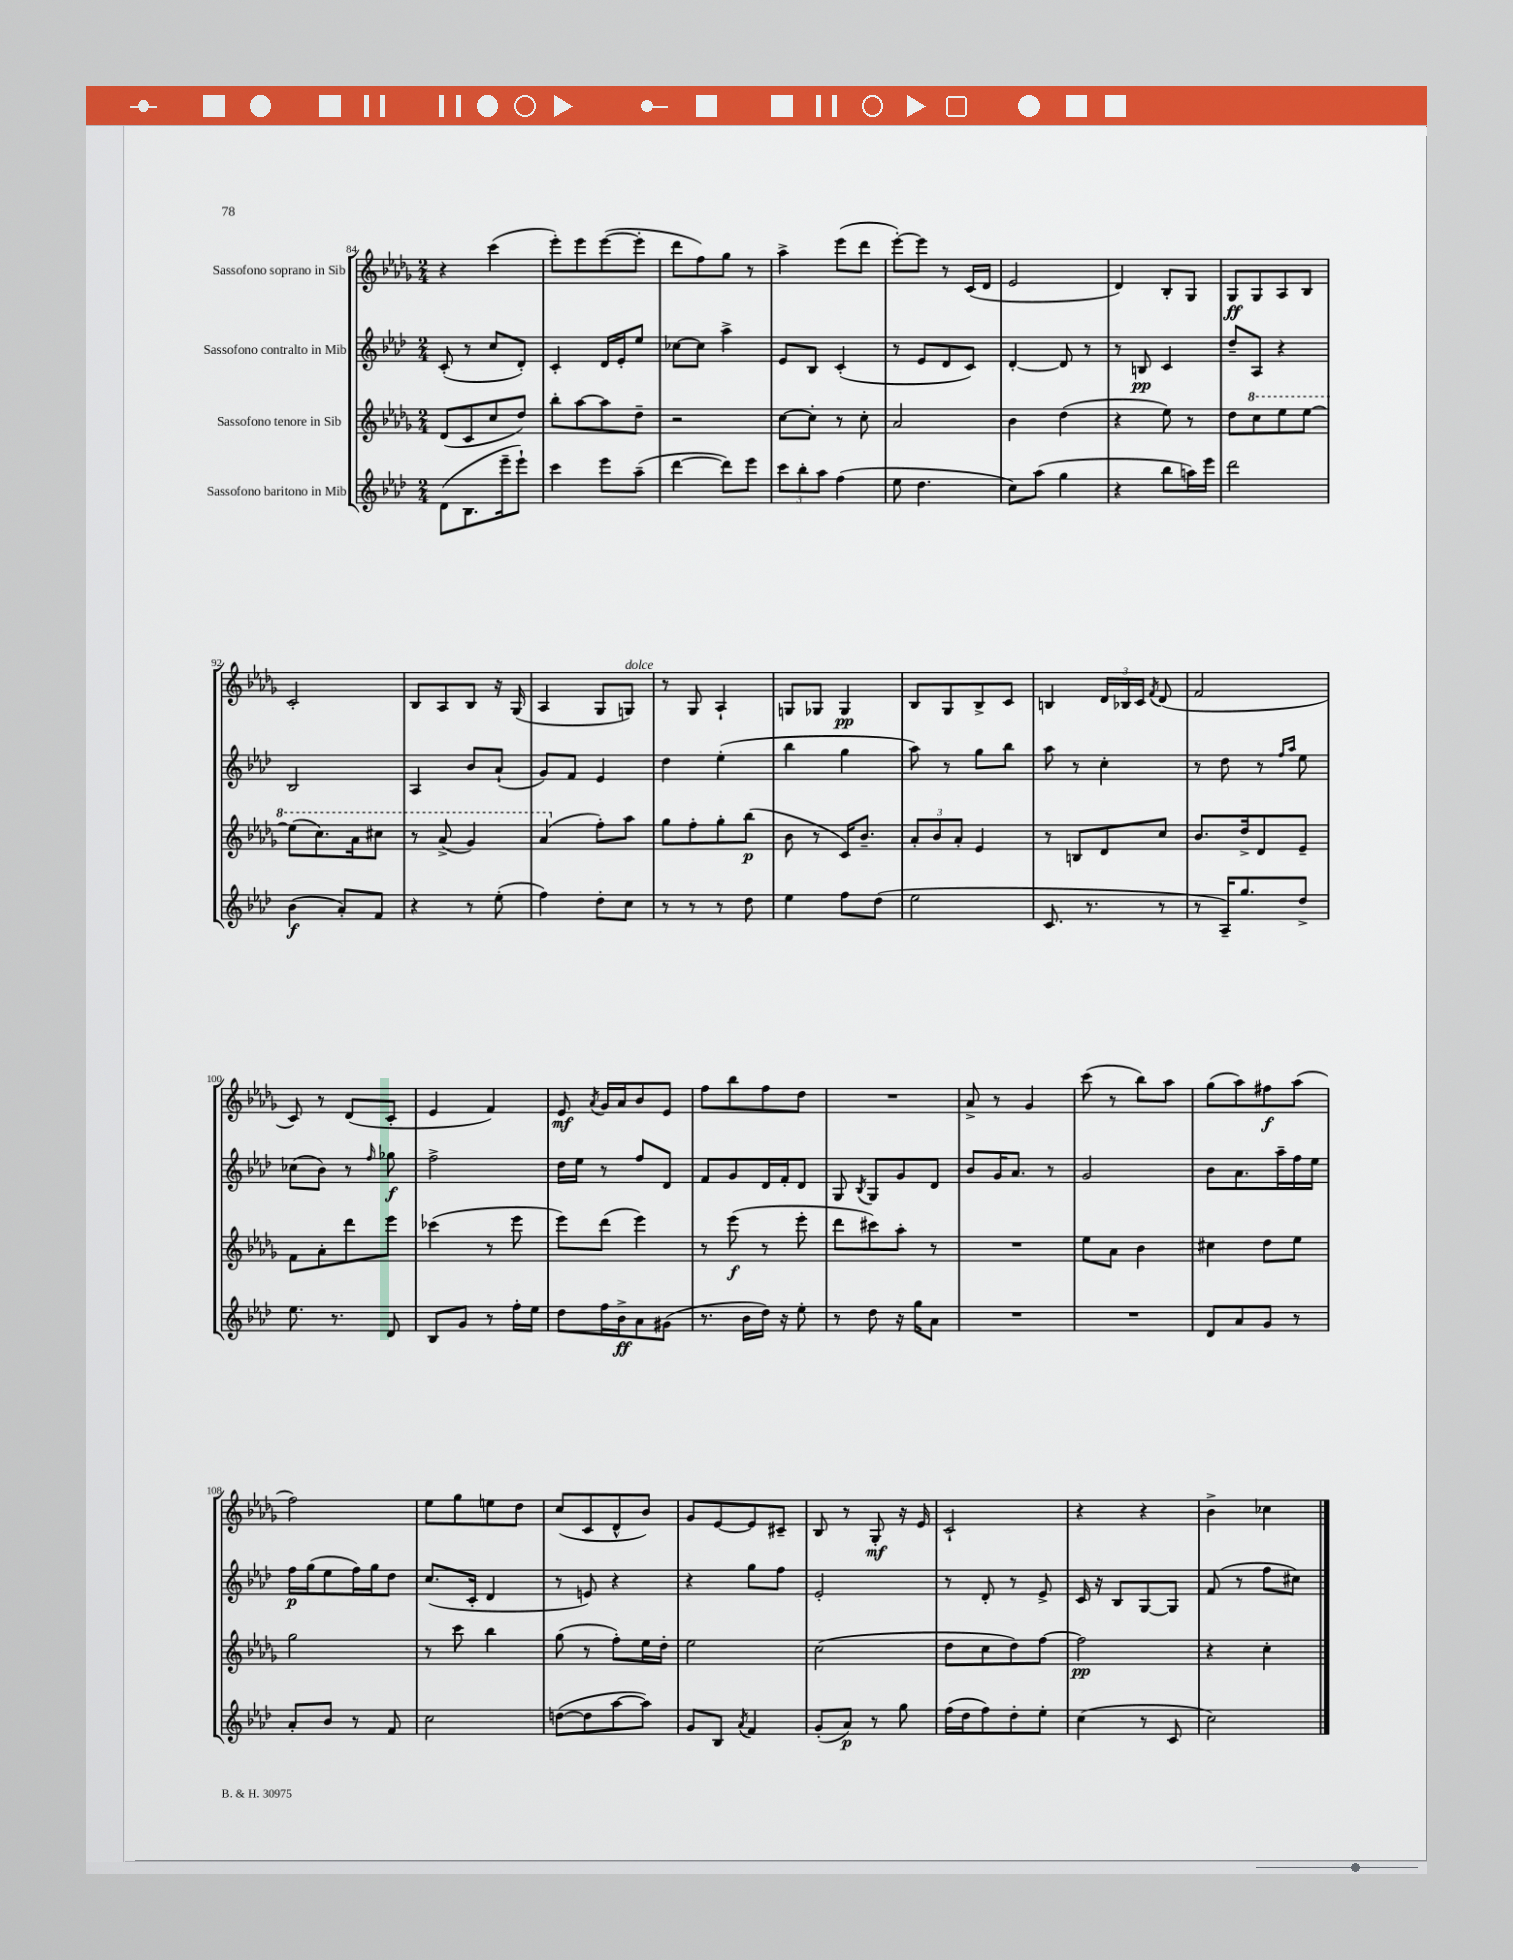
<<
\new StaffGroup <<
\new Staff = "s0" \with { instrumentName = "Sassofono soprano in Sib" } {
    \clef treble \key des \major \numericTimeSignature \time 2/4
    \autoBeamOff r4 c'''4( |
    ees'''8[-.) ees'''8 ees'''8~( ees'''8]-. |
    des'''8[ f''8) ges''8] r8 |
    aes''4-> ees'''8[( des'''8] |
    ees'''8[~-.) ees'''8] r8 c'16[( des'16] |
    ees'2 |
    des'4) bes8[-. ges8] |
    ges8[\ff ges8 aes8 bes8] |
    c'2-. |
    bes8[ aes8 bes8] r16 ges16( |
    aes4 ges8[ g8]^\markup { \italic "dolce" }) |
    r8 ges8 aes4-! |
    g8[ ges8] ges4\pp |
    bes8[ ges8 bes8-> c'8] |
    b4 \tuplet 3/2 { des'16[ bes16 c'16] } \acciaccatura { f'8 } des'8( |
    f'2 |
    c'8) r8 des'8[( c'8]-. |
    ees'4 f'4) |
    ees'8\mf \acciaccatura { aes'8 } ges'16[ aes'16 bes'8 ees'8] |
    f''8[ bes''8 f''8 des''8] |
    R2 |
    aes'8-> r8 ges'4 |
    c'''8( r8 bes''8[) aes''8] |
    ges''8[( aes''8) fis''8\f aes''8]( |
    f''2) |
    ees''8[ ges''8 e''8 des''8] |
    c''8[( c'8 des'8-^ bes'8]) |
    ges'8[ ees'8~ ees'8 cis'8]-- |
    bes8 r8 ges8-.\mf r16 ees'16 |
    c'2-! |
    r4 r4 |
    bes'4-> ces''4 \bar "|." |
}
\new Staff = "s1" \with { instrumentName = "Sassofono contralto in Mib" } {
    \clef treble \key aes \major \numericTimeSignature \time 2/4
    \autoBeamOff c'8-.( r8 c''8[ des'8]-.) |
    c'4-. des'16[ ees'16-. ees''8] |
    ces''8[~ ces''8] aes''4-> |
    ees'8[ bes8] c'4-.( |
    r8 ees'8[ des'8 c'8]) |
    des'4~-. des'8 r8 |
    r8 b8\pp c'4 |
    des''8[-- aes8] r4 |
    bes2 |
    aes4 bes'8[ aes'8]-!( |
    g'8[) f'8] ees'4 |
    des''4 ees''4-.( |
    bes''4 g''4 |
    aes''8) r8 g''8[ bes''8] |
    aes''8 r8 c''4-. |
    r8 des''8 r8 \grace { f''16[ aes''16] } ees''8 |
    ces''8[( bes'8]) r8 \grace { f''16 } ges''8\f |
    f''2-> |
    des''16[ ees''16] r8 f''8[ des'8] |
    f'8[ g'8 des'16 f'16-. des'8] |
    g8 \acciaccatura { bes8 } g8[ g'8 des'8] |
    bes'8[ g'16 aes'8.] r8 |
    g'2 |
    bes'8[ aes'8. aes''16-- f''16 ees''16] |
    f''16[\p g''16( ees''8 f''16) g''16 des''8] |
    c''8.[( c'16]-. des'4 |
    r8 e'8) r4 |
    r4 g''8[ f''8] |
    ees'2-. |
    r8 des'8-. r8 ees'8-> |
    c'16 r16 bes8[ g8~ g8] |
    f'8( r8 f''8[ cis''8]) \bar "|." |
}
\new Staff = "s2" \with { instrumentName = "Sassofono tenore in Sib" } {
    \clef treble \key des \major \numericTimeSignature \time 2/4
    \autoBeamOff des'8[( c'8 c''8 des''8]) |
    bes''8[-. aes''8~ aes''8 des''8]-- |
    r2 |
    c''8[~ c''8]-. r8 c''8-. |
    aes'2 |
    bes'4 des''4( |
    r4 ees''8) r8 |
    des''8[ \ottava #1 c'''8 ees'''8 ees'''8]~ |
    ees'''8[( c'''8.) aes''16 cis'''8] |
    r8 aes''8->( ges''4) |
    aes''4( \ottava #0 f''8[-.) aes''8] |
    ges''8[ f''8-. ges''8-. bes''8]\p( |
    bes'8 r8 c'16[) bes'8.]-- |
    \tuplet 3/2 { aes'8[-. bes'8 aes'8]-. } ees'4 |
    r8 b8[ des'8 c''8] |
    bes'8.[ des''16-> des'8 ees'8]-- |
    f'8[ aes'8-. des'''8 ees'''8] |
    ces'''4( r8 ees'''8 |
    ees'''8[) des'''8]( ees'''4) |
    r8 ees'''8\f( r8 ees'''8-. |
    des'''8[ cis'''8) aes''8]-. r8 |
    R2 |
    ees''8[ aes'8] bes'4 |
    cis''4 des''8[ ees''8] |
    ges''2 |
    r8 c'''8 bes''4 |
    ges''8( r8 f''8[-.) ees''16 des''16]-. |
    ees''2 |
    c''2( |
    des''8[ c''8 des''8) f''8]~ |
    f''2\pp |
    r4 c''4-. \bar "|." |
}
\new Staff = "s3" \with { instrumentName = "Sassofono baritono in Mib" } {
    \clef treble \key aes \major \numericTimeSignature \time 2/4
    \autoBeamOff des'8[( bes8. ees'''16-- ees'''8]-!) |
    c'''4 ees'''8[ aes''8]--( |
    des'''4~ des'''8[) ees'''8] |
    \tuplet 3/2 { c'''8[ bes''8-. aes''8] } f''4( |
    ees''8 des''4. |
    c''8[) aes''8]( g''4 |
    r4 bes''8[ a''16) ees'''16] |
    des'''2 |
    bes'4\f( aes'8[-.) f'8] |
    r4 r8 ees''8-.( |
    f''4) des''8[-. c''8] |
    r8 r8 r8 des''8 |
    ees''4 f''8[ des''8]( |
    ees''2 |
    c'8. r8. r8 |
    r8 aes16[--) g''8. des''8]-> |
    ees''8. r8. des'8 |
    bes8[ g'8] r8 f''16[-. ees''16] |
    des''8[ f''16 bes'16->\ff aes'8 gis'8]( |
    r8. bes'16[ des''16]) r16 ees''8-. |
    r8 des''8 r16 g''16[ aes'8] |
    R2 |
    R2 |
    des'8[ aes'8 g'8] r8 |
    aes'8[-. bes'8] r8 f'8 |
    c''2 |
    d''8[~( d''8 aes''8~ aes''8]) |
    g'8[ bes8] \acciaccatura { aes'8 } f'4 |
    g'8[-.( aes'8]\p) r8 g''8 |
    f''16[( des''16 f''8) des''8-. ees''8]-. |
    c''4( r8 c'8 |
    c''2) \bar "|." |
}
>>
>>
\layout { \context { \Score currentBarNumber = #84 } }
